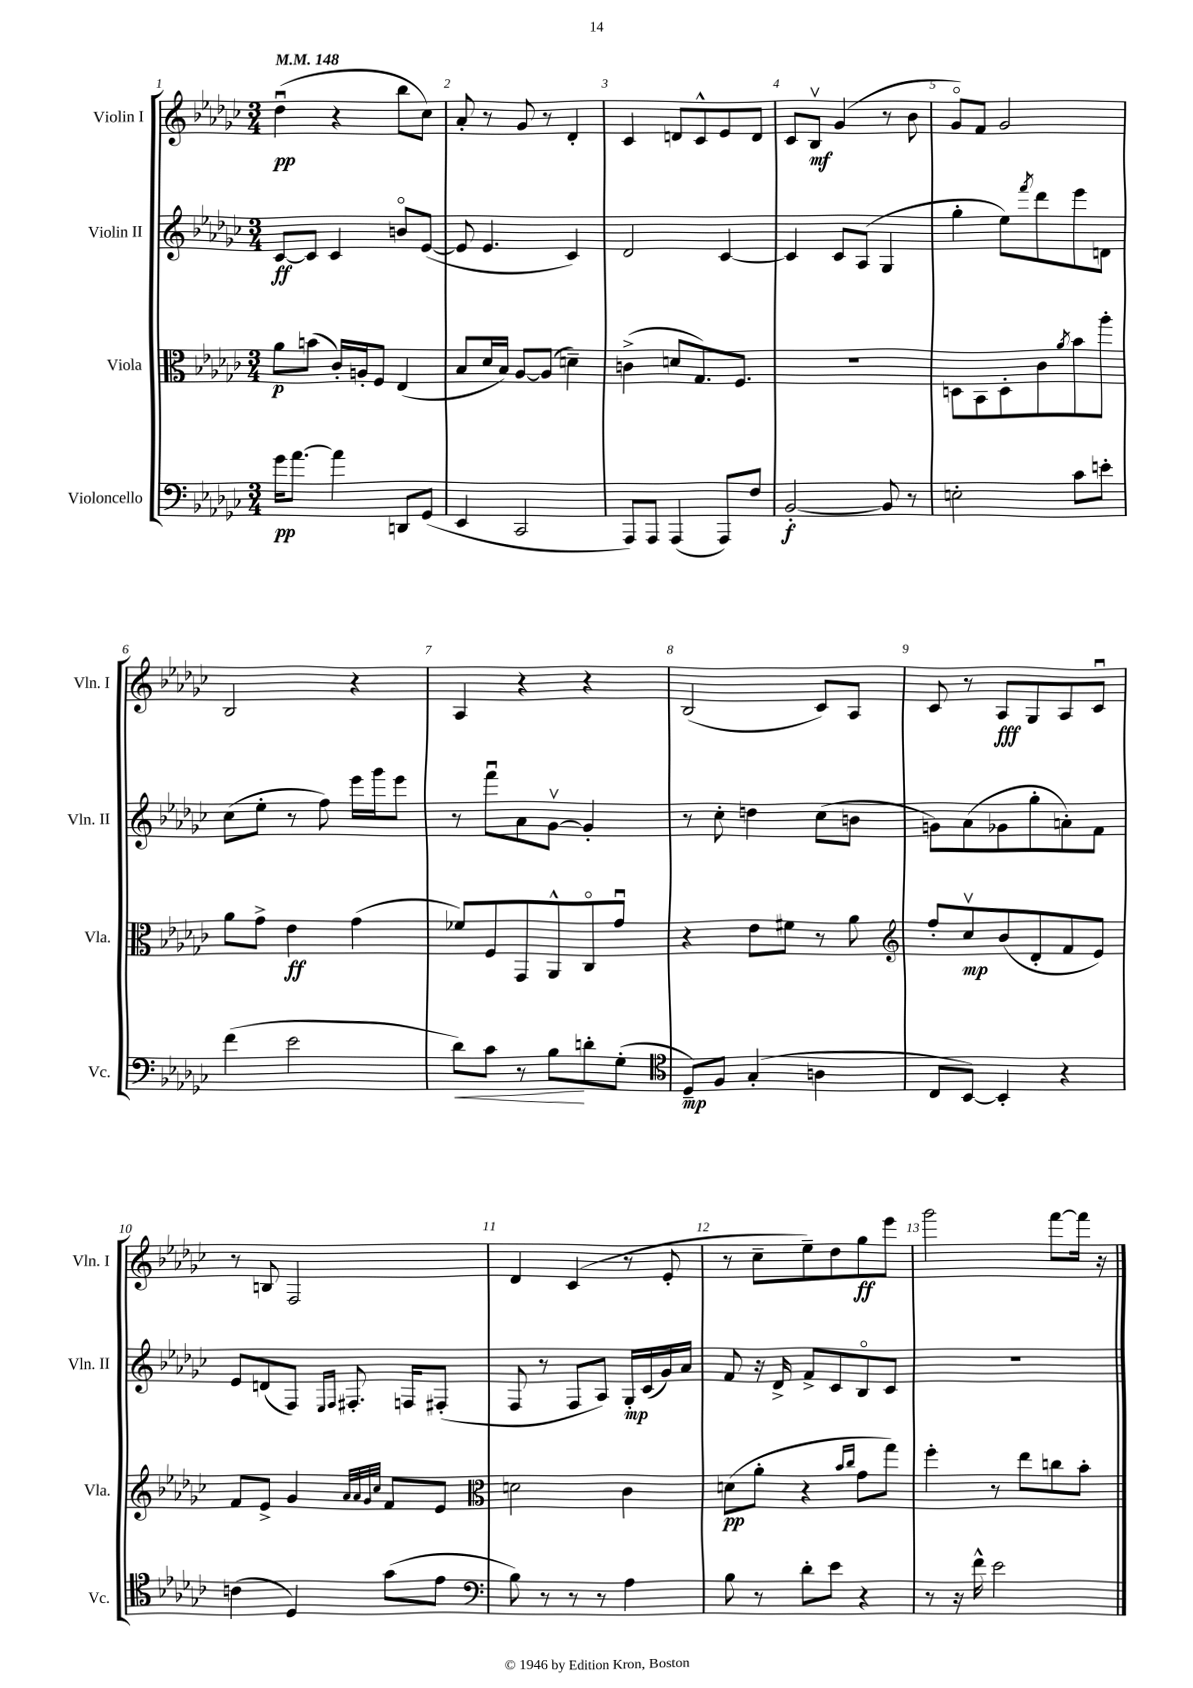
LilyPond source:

<<
\new StaffGroup <<
\new Staff = "s0" \with { instrumentName = "Violin I" shortInstrumentName = "Vln. I" } {
    \clef treble \key ges \major \numericTimeSignature \time 3/4 \tempo 4 = 148
    des''4\downbow\pp( r4 bes''8 ces''8) |
    aes'8-. r8 ges'8 r8 des'4-. |
    ces'4 d'8 ces'8-^ ees'8 d'8 |
    ces'8 bes8\upbow\mf ges'4( r8 bes'8 |
    ges'8\flageolet) f'8 ges'2 |
    bes2 r4 |
    aes4 r4 r4 |
    bes2( ces'8) aes8 |
    ces'8 r8 aes8\fff ges8 aes8 ces'8\downbow |
    r8 b8 f2 |
    des'4 ces'4( r8 ees'8-. |
    r8 ces''8-- ees''8--) des''8 ges''8\ff ees'''8 |
    ges'''2 f'''8~ f'''16 r16 \bar "|." |
}
\new Staff = "s1" \with { instrumentName = "Violin II" shortInstrumentName = "Vln. II" } {
    \clef treble \key ges \major \numericTimeSignature \time 3/4
    ces'8~\ff ces'8 ces'4 b'8\flageolet ees'8~( |
    ees'8 ees'4. ces'4) |
    des'2 ces'4~ |
    ces'4 ces'8 aes8( ges4 |
    ges''4-. ees''8) \acciaccatura { f'''8 } des'''8 ees'''8 d'8 |
    ces''8( ees''8-. r8 f''8) ees'''16 ges'''16 ees'''8 |
    r8 f'''8\downbow aes'8 ges'8~\upbow ges'4-. |
    r8 ces''8-. d''4 ces''8( b'8 |
    g'8) aes'8( ges'8 ges''8-. a'8-.) f'8 |
    ees'8 d'8( f8) \grace { ees16 f16 } fis8.-. f16 fis8-.( |
    f8 r8 f8 aes8) ges16-.\mp ces'16( ges'16) aes'16 |
    f'8 r16 des'16-> f'8-> ces'8 bes8\flageolet ces'8 |
    R2. \bar "|." |
}
\new Staff = "s2" \with { instrumentName = "Viola" shortInstrumentName = "Vla." } {
    \clef alto \key ges \major \numericTimeSignature \time 3/4
    aes'8\p b'8( ces'16-.) a16-. f8 ees4( |
    bes8 des'16 bes16) aes8~ aes8( d'4--) |
    c'4->( d'8 ges8.) f8. |
    R2. |
    d8 bes,8 d8-. ces'8 \acciaccatura { aes'8 } bes'8 aes''8-. |
    aes'8 ges'8-> ees'4\ff ges'4( |
    fes'8) f8 ges,8 aes,8-^ ces8\flageolet ges'8\downbow |
    r4 ees'8 fis'8 r8 aes'8 |
    \clef treble f''8-. ces''8\upbow\mp bes'8( des'8-. f'8 ees'8) |
    f'8 ees'8-> ges'4 \grace { aes'32 aes'32 ges'32 ces''32 } f'8 ees'8 |
    \clef alto d'2 ces'4 |
    d'8\pp( aes'8-. r4 \grace { bes'16 ces''16 } ges'8 ges''8) |
    f''4-. r8 ees''8 c''8 bes'8-. \bar "|." |
}
\new Staff = "s3" \with { instrumentName = "Violoncello" shortInstrumentName = "Vc." } {
    \clef bass \key ges \major \numericTimeSignature \time 3/4
    ges'16\pp aes'8.~ aes'4 d,8 ges,8( |
    ees,4 ces,2 |
    aes,,8) aes,,8 aes,,4( aes,,8) f8 |
    bes,2~-.\f bes,8 r8 |
    e2-. ces'8 e'8-. |
    f'4( ees'2 |
    des'8\<) ces'8 r8 bes8\! d'8-. ges8-.( |
    \clef tenor des8--\mp) f8 ges4-.( a4 |
    ces8 bes,8~) bes,4-. r4 |
    c'4( des4) ges'8( ees'8 |
    \clef bass bes8) r8 r8 r8 aes4 |
    bes8 r8 des'8-. ees'8 r4 |
    r8 r16 f'16-^ ees'2 \bar "|." |
}
>>
>>
\layout { \context { \Score \override BarNumber.break-visibility = ##(#f #t #t) barNumberVisibility = #all-bar-numbers-visible } }
